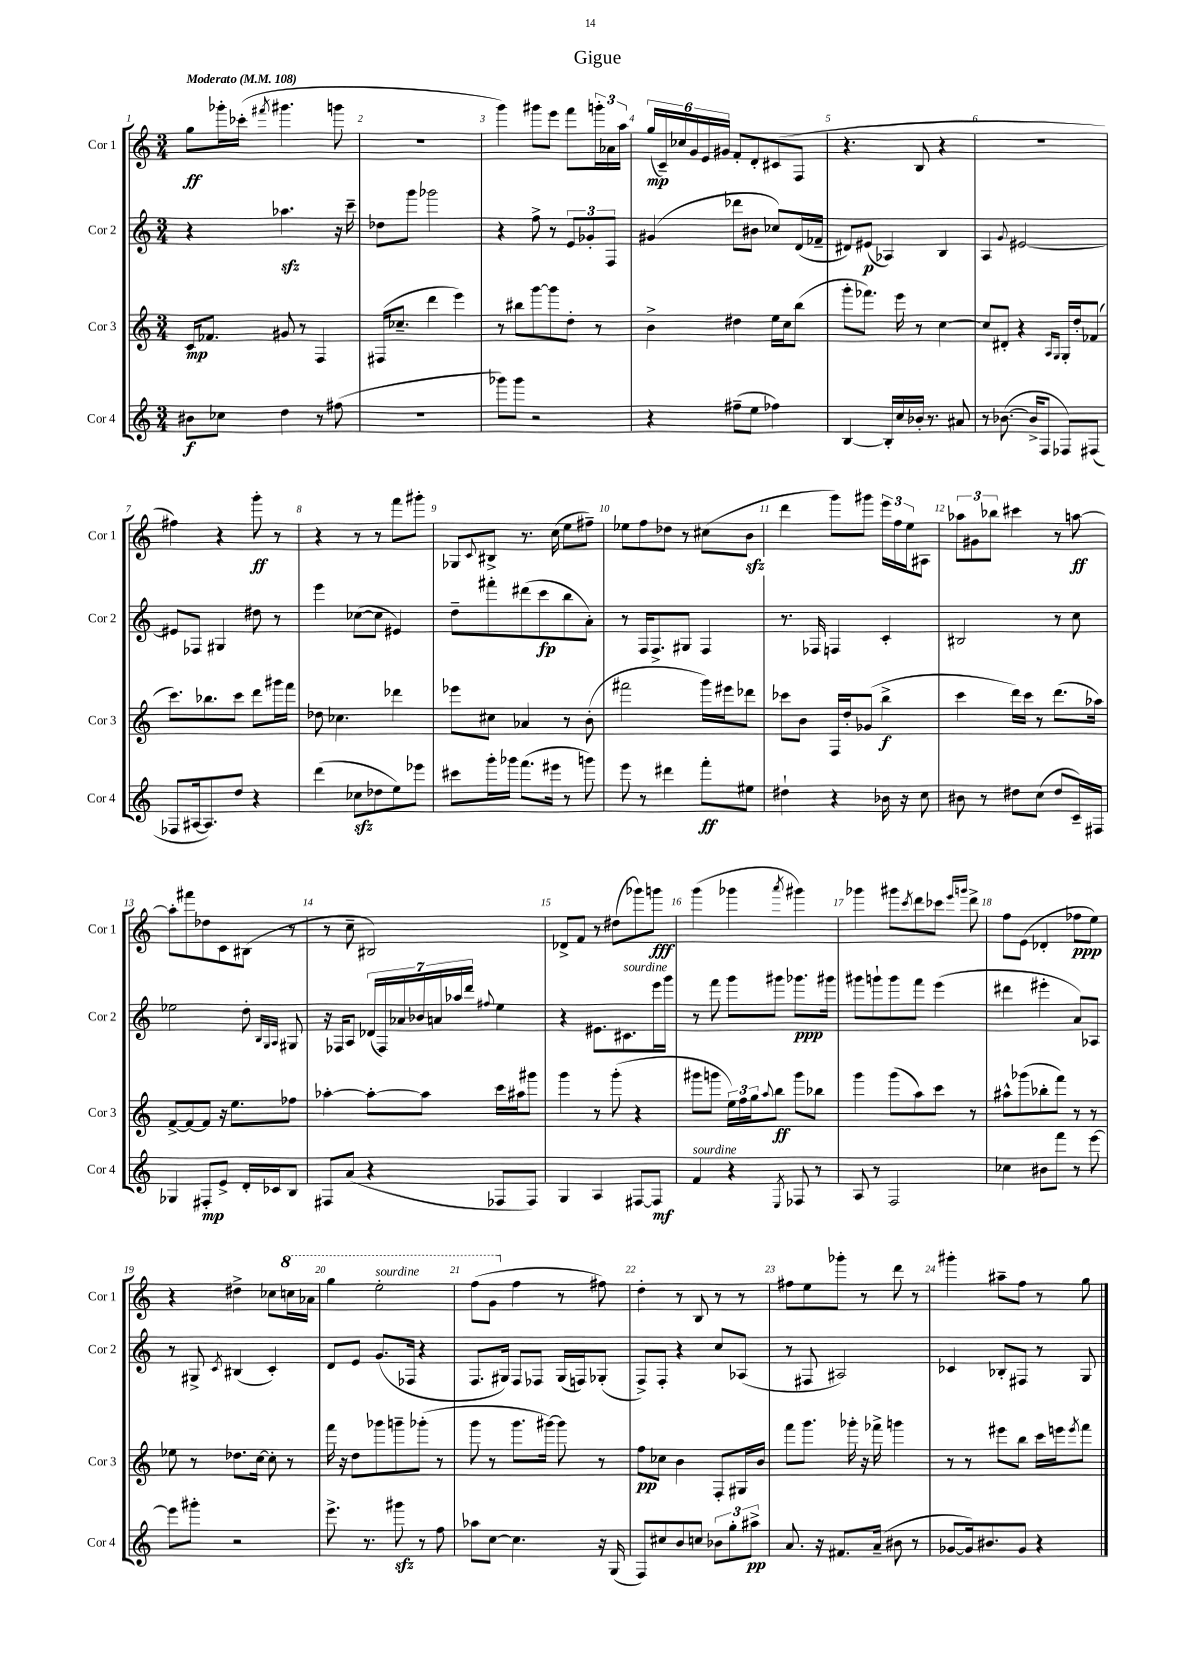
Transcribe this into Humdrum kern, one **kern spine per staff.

**kern	**kern	**kern	**kern
*staff4	*staff3	*staff2	*staff1
*clefG2	*clefG2	*clefG2	*clefG2
*k[]	*k[]	*k[]	*k[]
*M3/4	*M3/4	*M3/4	*M3/4
*MM108	*MM108	*MM108	*MM108
8b#	16c	4r	8gg
.	8.f-	.	.
8cc-	.	.	16ggg-'
.	.	.	(16ccc-'
.	.	.	8qfff#
4dd	8g#	4.aa-	4.ggg#
.	8r	.	.
8r	4F	.	.
(8ff#	.	16r	8ggg
.	.	16ccc~	.
=	=	=	=
2.r	(16F#	8dd-	2.r
.	8.cc-~	.	.
.	.	8ggg	.
.	4ddd	2ggg-	.
.	4eee)	.	.
=	=	=	=
8ggg-)	8r	4r	4ggg)
8ggg-	8bb#	.	.
2r	[8ggg	8ff^	8ggg#
.	8ggg]	8r	8eee
.	8dd'	12e	8fff
.	.	12g-'	.
.	8r	.	24ggg'
.	.	12F	24a-
.	.	.	24aa
=	=	=	=
4r	4b^	(4g#	(24gg
.	.	.	24c~)
.	.	.	24cc-
.	.	.	24g
.	.	.	24e
.	.	.	24g#
(8ff#~	4dd#	8ddd-	8f'
8ee	.	8b#	8d'
4ff-)	16ee	8cc-)	(8c#
.	16cc	.	.
.	(8bb	(16d	8F
.	.	16f-~	.
=	=	=	=
[4B	8ggg'	8d#)	4.r
.	8.fff-)	(8e#	.
16B']	.	4A-)	.
16cc	16eee	.	.
16b-'	8r	.	8B
8.r	.	.	.
.	[4cc	4B	4r
8a#	.	.	.
=	=	=	=
8r	8cc]	4A	2.r
([8.b-	8d#'	.	.
.	.	8qqg	.
.	4r	[2e#	.
16b-^]	.	.	.
8F	.	.	.
.	16qqA	.	.
.	16qqG	.	.
8F-)	16G'	.	.
.	16dd'	.	.
(8F#	(8f-	.	.
=	=	=	=
8F-	8.ccc)	8e#]	4ff#)
[16A#	.	8F-	.
8.A#])	8.bb-	.	.
.	.	4G#	4r
8dd	8ccc	.	.
4r	8ddd	8dd#	8ggg'
.	16ggg#	8r	8r
.	16fff	.	.
=	=	=	=
(4ddd	8dd-	4eee	4r
.	4.cc-	.	.
8cc-	.	([8cc-	8r
8dd-	.	8cc-]	8r
8ee)	4ddd-	4e#)	8fff
8eee-	.	.	8ggg#'
=	=	=	=
8ccc#	8eee-	8dd~	8G-
.	.	.	8qqc
16ggg'	8cc#	8fff#'	8B#^
16ggg-	.	.	.
(8.fff	4a-	(8ddd#	8.r
.	.	8ccc	.
16eee#	.	.	(16cc
8r	8r	8bb	8ee
8ggg)	(8b'	8a')	8ff#~)
=	=	=	=
8eee	2fff#	8r	8ee-
8r	.	16F	8ff
.	.	8.F^	.
4ddd#	.	.	8dd-
.	.	8G#	8r
8fff'	16ggg)	4F	(8cc#
.	16eee#	.	.
8ee#	8ddd-	.	8b
=	=	=	=
4dd#`	8ccc-	8.r	4ddd
.	8b	.	.
.	.	16F-	.
4r	16F	4F	8ggg)
.	16dd'	.	.
.	(8g-	.	8ggg#
16b-	4bb^	4c'	24eee
.	.	.	24ff
16r	.	.	.
.	.	.	24ee
8cc	.	.	8A#
=	=	=	=
8b#	4ccc	2B#	12aa-
.	.	.	12g#
8r	.	.	.
.	.	.	12bb-
8dd#	16ddd)	.	4ccc#
.	16ccc	.	.
(8cc	8r	.	.
8dd#	(8.ddd	8r	8r
16c~)	.	8cc	[8aa
16F#	16aa-)	.	.
=	=	=	=
4G-	[8f^	2ee-	8aa']
.	8f_	.	8fff#
8F#'	8f]	.	8dd-
8e^	16r	.	8c
.	8.ee	.	.
16d'	.	8dd'	(8B#
16c-	.	.	.
.	.	32qqB	.
.	.	32qqG	.
.	.	32qqA	.
8B	8ff-	8G#	8r
=	=	=	=
8F#	[4aa-'	16r	8r
.	.	16F-	.
(8a	.	8A	8cc~
4r	8aa-'_	(28d-	2B#)
.	.	28F-)	.
.	.	28a-	.
.	.	28b-	.
.	8aa-]	.	.
.	.	28a	.
.	.	28aa-	.
.	.	28ddd	.
.	.	8qqff#	.
8F-	16ccc	4ee	.
.	16aa#	.	.
8F-)	8ggg#	.	.
=	=	=	=
4G	4ggg	4r	8d-^
.	.	.	8f
4A	8r	8.e#	8r
.	(8ggg'	.	(8dd#
.	.	8.c#	.
[8F#	4r	.	8ggg-)
8F#]	.	16eee	8ggg
.	.	16ggg	.
=	=	=	=
4f	8ggg#	8r	(4ggg
.	8ggg	8fff	.
4r	24ee)	8ggg	4ggg-
.	24ff	.	.
.	24gg	.	.
.	8qqaa	.	.
.	8bb	8ggg#	.
8qE	.	.	8qaaa
8F-	8ggg	8.ggg-	4ggg#)
8r	8bb-	.	.
.	.	16ggg#	.
=	=	=	=
8A	4ggg	8ggg#	4ggg-
8r	.	8ggg`	.
2F	(8ggg	8ggg	8ggg#
.	.	.	8qccc
.	8aa)	8fff	8ddd
.	8ccc	(4eee	8ccc-
.	.	.	16qqeee
.	.	.	16qqggg
.	8r	.	8ddd^
=	=	=	=
4cc-	8aa#^^	4ddd#	8ff
.	(8ggg-	.	(8e
8b#	8bb-'	4eee#'	4d-'
8fff	8fff)	.	.
8r	8r	8a)	8ff-
[8eee	8r	8A-	8ee)
=	=	=	=
8eee]	8ee-	8r	4r
8ggg#'	8r	8G#^	.
.	.	8qc	.
2r	8.dd-	(4B#	4dd#^
.	[16cc	.	.
.	8cc']	4c')	8cc-
.	8r	.	16ccc
.	.	.	16aa-
=	=	=	=
8.eee^	16fff	8d	4ggg
.	16r	.	.
.	8dd	8e	.
8.r	.	.	.
.	8ggg-	(8.g	2eee'
8ggg#	8ggg~	.	.
.	.	16F-	.
8r	(8ggg-'	4r	.
8ff	8r	.	.
=	=	=	=
8aa-	8ggg	8.F	(8fff
[8cc	8r	.	8gg
.	.	16G#)	.
4.cc]	8.ggg	8F	4ff
.	.	8F-	.
.	[16ggg#)	.	.
.	8ggg#]	(16G#	8r
.	.	16F)	.
16r	8r	(8G-'	8ff#)
(16G	.	.	.
=	=	=	=
8F)	8ff	8F^)	4dd'
8cc#	8cc-	8F'	.
8b	4b	4r	8r
8cc	.	.	8B
12b-	8F'	8cc	8r
12gg'	.	.	.
.	16G#	(8A-	8r
12aa#^	.	.	.
.	16b	.	.
=	=	=	=
8.a	8fff	8r	8ff#
.	8.ggg	8F#	8ee
16r	.	.	.
8.f#	.	2A#)	8ggg-'
.	16ggg-'	.	.
.	16r	.	8r
(16a~	16fff-^	.	.
8b#	4ggg	.	8ddd
8r	.	.	8r
=	=	=	=
[8g-	8r	4c-	4ggg#'
16g-])	8r	.	.
8.b#	.	.	.
.	8eee#	8B-'	8aa#~
8g-	8bb	8F#	8ff
4r	16ccc	8r	8r
.	16eee	.	.
.	8qeee	.	.
.	8fff	8G	8gg
==	==	==	==
*-	*-	*-	*-
